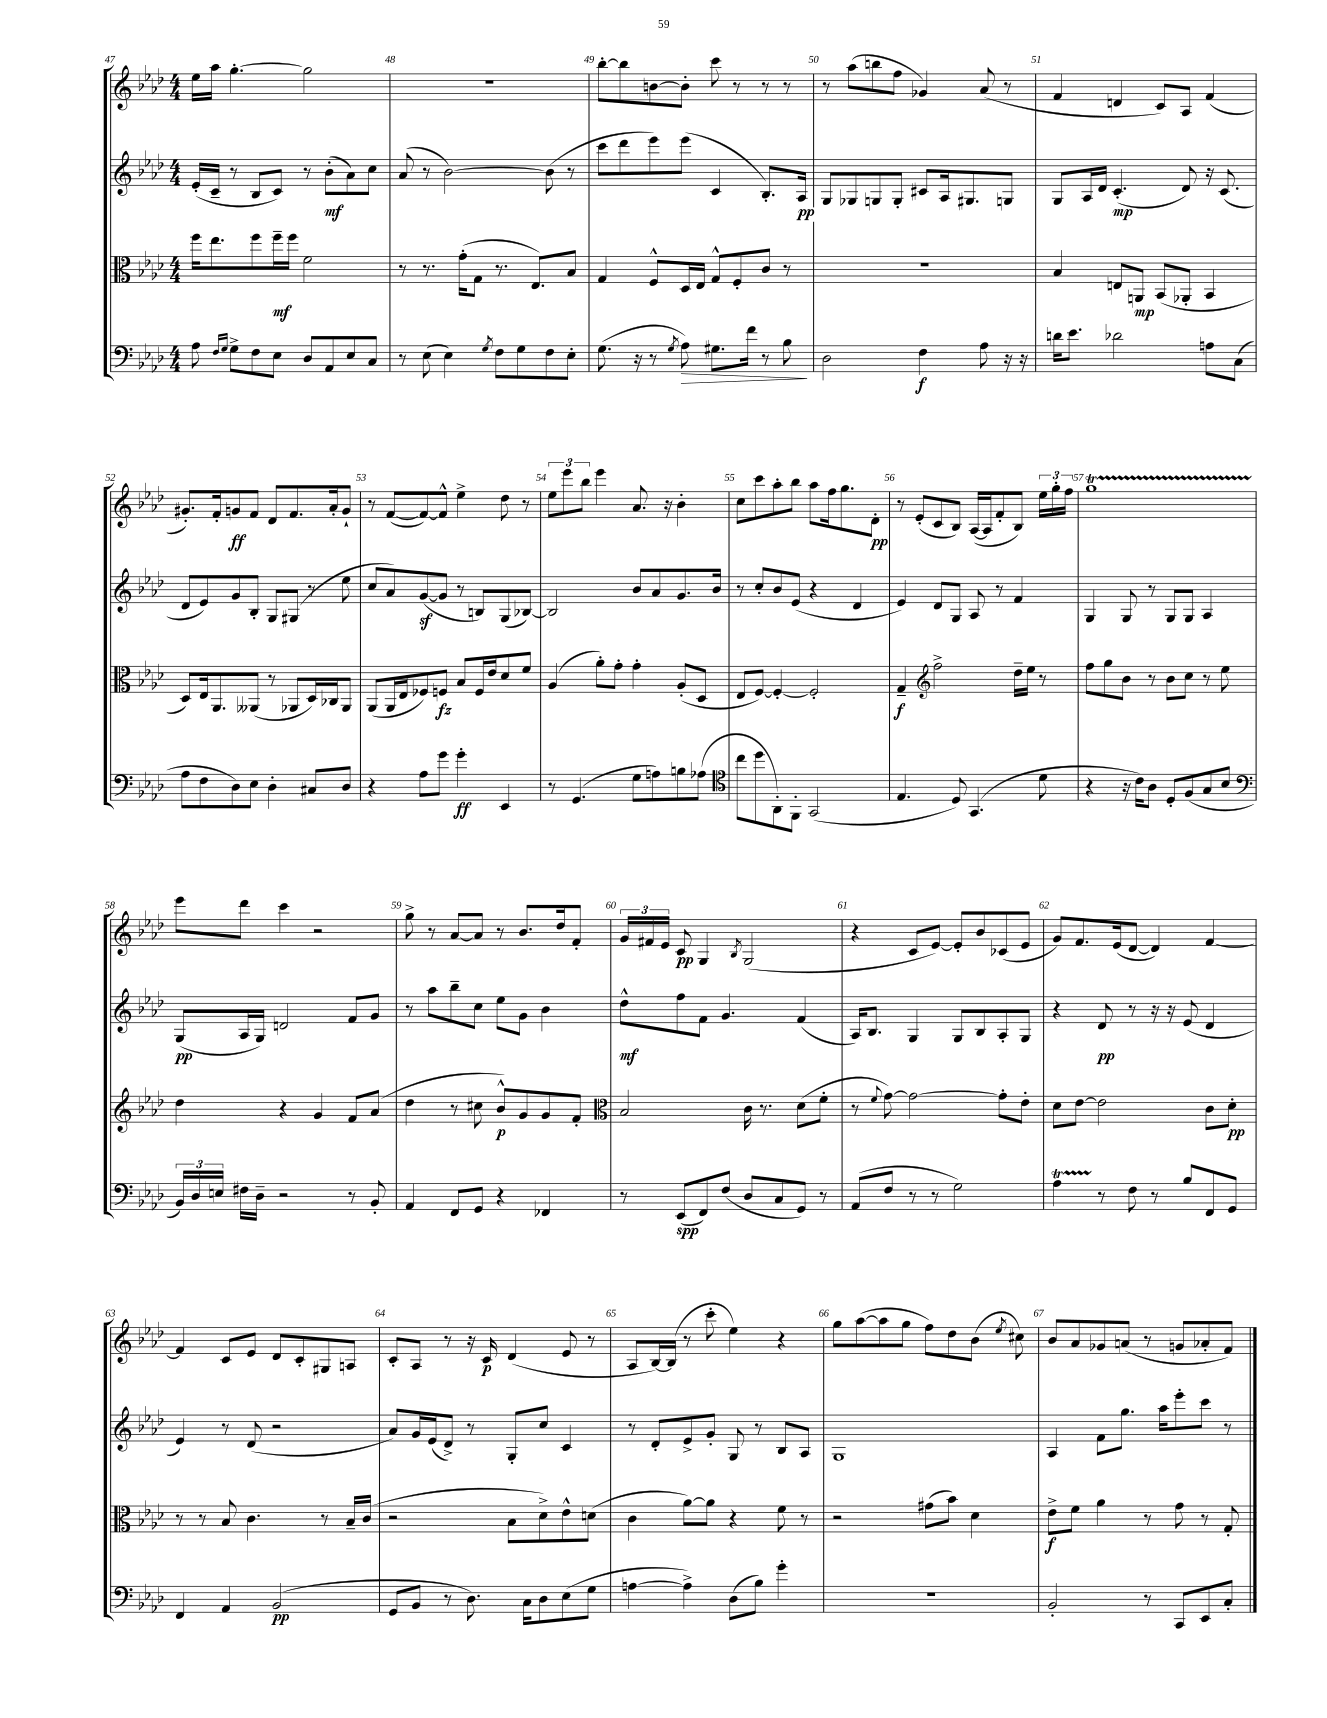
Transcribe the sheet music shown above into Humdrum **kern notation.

**kern	**dynam	**kern	**dynam	**kern	**dynam	**kern	**dynam
*part4	*part4	*part3	*part3	*part2	*part2	*part1	*part1
*staff4	*staff4	*staff3	*staff3	*staff2	*staff2	*staff1	*staff1
*clefF4	*	*clefC3	*	*clefG2	*	*clefG2	*
*k[b-e-a-d-]	*	*k[b-e-a-d-]	*	*k[b-e-a-d-]	*	*k[b-e-a-d-]	*
*M4/4	*	*M4/4	*	*M4/4	*	*M4/4	*
=47	=47	=47	=47	=47	=47	=47	=47
8A-\	.	16ff\KL	.	(16e-'/LL	.	16ee-\LL	.
.	.	8.ee-\	.	16c~/JJ	.	16aa-\JJ	.
16qqF/LL	.	.	.	.	.	.	.
16qqG/JJ	.	.	.	.	.	.	.
8G^\L	.	.	.	8r	.	[4.gg'\	.
8F\	.	8ff\	.	8B-/L	.	.	.
8E-\J	.	16ff~\L	mf	8c/J)	.	.	.
.	.	16ff\JJ	.	.	.	.	.
8D-/L	.	2f\	.	8r	.	2gg\]	.
8AA-/	.	.	.	(8b-'\L	mf	.	.
8E-/	.	.	.	8a-\)	.	.	.
8C/J	.	.	.	8cc\J	.	.	.
=48	=48	=48	=48	=48	=48	=48	=48
8r	.	8r	.	(8a-/	.	1r	.
(8E-\	.	8.r	.	8r	.	.	.
4E-\)	.	.	.	[2b-\)	.	.	.
.	.	(16g'\KL	.	.	.	.	.
.	.	8G\J	.	.	.	.	.
8qG/	.	.	.	.	.	.	.
8F\L	.	8.r	.	.	.	.	.
8G\	.	.	.	.	.	.	.
.	.	8.E-/L)	.	.	.	.	.
8F\	.	.	.	(8b-\]	.	.	.
8E-'\J	.	8B-/J	.	8r	.	.	.
=49	=49	=49	=49	=49	=49	=49	=49
(8.G\	.	4G/	.	8ccc\L	.	[8bb-'\L	.
.	.	.	.	8ddd-\	.	8bb-\]	.
16r	.	.	.	.	.	.	.
8r	.	8F^^/L	.	8eee-\)	.	[8bn\	.
8qG/	.	.	.	.	.	.	.
!	!LO:HP:b	!	!	!	!	!	!
8A-\)	>	16D-/L	.	(8eee-\J	.	8b'\J]	.
.	.	16E-/JJ	.	.	.	.	.
8.G#X\L	.	8G^^/L	.	4c/	.	8ccc\	.
.	.	8F'/	.	.	.	8r	.
16f\Jk	.	.	.	.	.	.	.
8r	.	8c/J	.	8.B-'/L)	.	8r	.
8B-\	.	8r	.	.	.	8r	.
.	.	.	.	16A-/Jk	pp	.	.
.	]	.	.	.	.	.	.
=50	=50	=50	=50	=50	=50	=50	=50
2D-\	.	1r	.	8G/L	.	8r	.
.	.	.	.	8G-X/	.	(8aa-\L	.
.	.	.	.	8Gn/	.	8bbn\	.
.	.	.	.	8G'/J	.	8ff\J	.
4F\	f	.	.	8c#X/L	.	4g-X/)	.
.	.	.	.	16A-/k	.	.	.
.	.	.	.	8.G#X/	.	.	.
8A-\	.	.	.	.	.	(8a-/	.
16r	.	.	.	8Gn/J	.	8r	.
16r	.	.	.	.	.	.	.
=51	=51	=51	=51	=51	=51	=51	=51
16dn\KL	.	4B-/	.	8G/L	.	4f/	.
8.e-\J	.	.	.	.	.	.	.
.	.	.	.	16A-/L	.	.	.
.	.	.	.	16d-/JJ	.	.	.
2d-X\	.	8En/L	.	(4.c'/	mp	4dn/	.
.	.	8AAn/J	mp	.	.	.	.
.	.	(8BB-/L	.	.	.	8c/L)	.
.	.	8AA-X'/J	.	8d-/)	.	8A-/J	.
8An\L	.	4BB-/	.	16r	.	(4f/	.
.	.	.	.	(8.c/	.	.	.
(8C\J	.	.	.	.	.	.	.
!!LO:LB:g=z
=52	=52	=52	=52	=52	=52	=52	=52
8A-\L	.	8D-/L)	.	8d-/L	.	8.g#X'/L)	.
8F\	.	16E-/k	.	8e-/)	.	.	.
.	.	8.AA-/	.	.	.	16f'/k	.
8D-\)	.	.	.	8g/	.	8gn/	ff
8E-\J	.	(8AA--X/J	.	8B-'/J	.	8f/J	.
4D-'\	.	8r	.	8G/L	.	8d-/L	.
.	.	8AA-X/L	.	(8G#X/J	.	8.f/	.
8C#X/L	.	16D-/L)	.	8r	.	.	.
.	.	16C-X/J	.	.	.	16a-'/k	.
8D-/J	.	8AA-/J	.	8ee-\	.	8g`/J	.
=53	=53	=53	=53	=53	=53	=53	=53
4r	.	(8AA-/L	.	8cc/L	.	8r	.
.	.	16AA-/L	.	8a-/)	.	([8f/L	.
.	.	16E-/J	.	.	.	.	.
8A-\L	.	8F-X/)	.	([8gz/	.	8f/_)	.
8g\J	.	8Fn/J	fz	8g/J]	.	8f^^/J]	.
4g'\	ff	8B-/L	.	8r	.	4ee-^\	.
.	.	16F/L	.	8Bn/L)	.	.	.
.	.	16e-/J	.	.	.	.	.
4EE-/	.	8d-/	.	(8G/	.	8dd-\	.
.	.	8f/J	.	[8B-X/J)	.	8r	.
=54	=54	=54	=54	=54	=54	=54	=54
8r	.	(4A-/	.	2B-/]	.	12ee-\L	.
.	.	.	.	.	.	12eee-\	.
(4.GG/	.	.	.	.	.	.	.
.	.	.	.	.	.	12bb-\J	.
.	.	8a-'\L)	.	.	.	4eee-\	.
.	.	8g'\J	.	.	.	.	.
8G\L	.	4g'\	.	8b-/L	.	8.a-/	.
8An\)	.	.	.	8a-/	.	.	.
.	.	.	.	.	.	16r	.
8Bn\	.	(8A-'/L	.	8.g/	.	4b-'\	.
(8A-X\J	.	8D-/J	.	.	.	.	.
.	.	.	.	16b-/Jk	.	.	.
=55	=55	=55	=55	=55	=55	=55	=55
*clefC4	*	*	*	*	*	*	*
8cc\L	.	8E-/L	.	8r	.	8cc\L	.
8dd-\	.	[8F/J)	.	8cc'/L	.	8ccc\	.
8AA-'\)	.	4F'/_	.	8b-/	.	8aa-'\	.
8FF'\J	.	.	.	(8e-/J	.	8bb-\J	.
(2GG/	.	2F'/]	.	4r	.	8aa-\L	.
.	.	.	.	.	.	16ff\k	.
.	.	.	.	.	.	8.gg\	.
.	.	.	.	4d-/	.	.	.
.	.	.	.	.	.	8d-'\J	pp
=56	=56	=56	=56	=56	=56	=56	=56
4.E-/	.	4G~/	f	4e-/)	.	8r	.
.	.	.	.	.	.	(8e-'/L	.
*	*	*clefG2	*	*	*	*	*
.	.	2ff^\	.	8d-/L	.	8c/	.
8D-/)	.	.	.	8G/J	.	8B-/J)	.
(4.GG/	.	.	.	8A-/	.	([16A-/LL	.
.	.	.	.	.	.	16A-/J]	.
.	.	.	.	8r	.	8f'/	.
.	.	16dd-~\LL	.	4f/	.	8B-/J)	.
.	.	16ee-\JJ	.	.	.	.	.
8d-\	.	8r	.	.	.	24ee-\LL	.
.	.	.	.	.	.	24gg'\	.
.	.	.	.	.	.	24ff\JJ	.
=57	=57	=57	=57	=57	=57	=57	=57
4r	.	8ff\L	.	4G/	.	1ggt	.
.	.	8gg\	.	.	.	.	.
16r	.	8b-\J	.	8G/	.	.	.
16c\KL)	.	.	.	.	.	.	.
8A-\J	.	8r	.	8r	.	.	.
8D-'/L	.	8b-\L	.	8G/L	.	.	.
(8F/	.	8cc\J	.	8G/J	.	.	.
8G/	.	8r	.	4A-/	.	.	.
8B-/J	.	8ee-\	.	.	.	.	.
!!LO:LB:g=z
=58	=58	=58	=58	=58	=58	=58	=58
*clefF4	*	*	*	*	*	*	*
24BB-/LL)	.	4dd-\	.	(8G/L	pp	8eee-\L	.
24D-/	.	.	.	.	.	.	.
24En/JJ	.	.	.	.	.	.	.
16F#X\LL	.	.	.	16A-/L	.	8ddd-\J	.
16D-~\JJ	.	.	.	16G/JJ)	.	.	.
2r	.	4r	.	2dn/	.	4ccc\	.
.	.	4g/	.	.	.	2r	.
8r	.	8f/L	.	8f/L	.	.	.
8BB-'/	.	(8a-/J	.	8g/J	.	.	.
=59	=59	=59	=59	=59	=59	=59	=59
4AA-/	.	4dd-\	.	8r	.	8gg^\	.
.	.	.	.	8aa-\L	.	8r	.
8FF/L	.	8r	.	8bb-~\	.	[8a-/L	.
8GG/J	.	8cc#X\	.	8cc\J	.	8a-/J]	.
4r	.	8b-^^/L)	p	8ee-\L	.	8r	.
.	.	8g/	.	8g\J	.	8.b-/L	.
4FF-X/	.	8g/	.	4b-\	.	.	.
.	.	.	.	.	.	16dd-/k	.
.	.	8f'/J	.	.	.	8f'/J	.
=60	=60	=60	=60	=60	=60	=60	=60
*	*	*clefC3	*	*	*	*	*
8r	.	2B-/	.	8dd-^^\L	mf	24g/LL	.
.	.	.	.	.	.	24f#X/	.
.	.	.	.	.	.	24e-/JJ	.
(8EE-/L	spp	.	.	8ff\	.	8c/	pp
8FF/)	.	.	.	8f\J	.	4G/	.
(8F/J	.	.	.	4.g/	.	.	.
.	.	.	.	.	.	8qB-/	.
8D-/L	.	16c\	.	.	.	(2G/	.
.	.	8.r	.	.	.	.	.
8C/	.	.	.	.	.	.	.
8GG/J)	.	(8d-\L	.	(4f/	.	.	.
8r	.	8f'\J	.	.	.	.	.
=61	=61	=61	=61	=61	=61	=61	=61
(8AA-/L	.	8r	.	16A-/KL)	.	4r	.
.	.	.	.	8.B-/J	.	.	.
.	.	8qqf/	.	.	.	.	.
8F/J	.	[8g\)	.	.	.	.	.
8r	.	2g\_	.	4G/	.	8c/L	.
8r	.	.	.	.	.	[8e-/J)	.
2G\)	.	.	.	8G/L	.	8e-'/L]	.
.	.	.	.	8B-/	.	8b-/	.
.	.	8g'\L]	.	8A-'/	.	(8c-X/	.
.	.	8e-'\J	.	8G/J	.	8e-/J	.
=62	=62	=62	=62	=62	=62	=62	=62
4A-T\	.	8d-\L	.	4r	.	8g/L)	.
.	.	[8e-\J	.	.	.	8.f/	.
8r	.	2e-\]	.	8d-/	pp	.	.
.	.	.	.	.	.	(16e-/k	.
8F\	.	.	.	8r	.	[8d-/J	.
8r	.	.	.	16r	.	4d-/])	.
.	.	.	.	16r	.	.	.
8B-/L	.	.	.	(8e-/	.	.	.
8FF/	.	8c\L	.	4d-/	.	[4f/	.
8GG/J	.	8d-'\J	pp	.	.	.	.
!!LO:LB:g=z
=63	=63	=63	=63	=63	=63	=63	=63
4FF/	.	8r	.	4e-/)	.	4f/]	.
.	.	8r	.	.	.	.	.
4AA-/	.	8B-/	.	8r	.	8c/L	.
.	.	4.c\	.	(8d-/	.	8e-/J	.
(2BB-/	pp	.	.	2r	.	8d-/L	.
.	.	.	.	.	.	8c'/	.
.	.	8r	.	.	.	8G#X/	.
.	.	16B-~/LL	.	.	.	8An/J	.
.	.	(16c/JJ	.	.	.	.	.
=64	=64	=64	=64	=64	=64	=64	=64
8GG/L	.	2r	.	8a-/L)	.	8c'/L	.
8BB-/J	.	.	.	16g/L	.	8A-/J	.
.	.	.	.	(16e-/J	.	.	.
8r	.	.	.	8d-^/J)	.	8r	.
8.D-\)	.	.	.	8r	.	16r	.
.	.	.	.	.	.	16c/	p
.	.	8B-\L	.	8G'/L	.	(4d-/	.
16C\KL	.	.	.	.	.	.	.
8D-\	.	8d-^\)	.	8cc/J	.	.	.
(8E-\	.	8e-^^\	.	4c/	.	8e-/	.
8G\J	.	(8dn\J	.	.	.	8r	.
=65	=65	=65	=65	=65	=65	=65	=65
[4An\	.	4c\	.	8r	.	8A-/L	.
.	.	.	.	8d-'/L	.	[16B-/L)	.
.	.	.	.	.	.	(16B-/JJ]	.
4A^\])	.	[8a-\L)	.	8e-^/	.	8r	.
.	.	8a-\J]	.	8g'/J	.	8ccc'\	.
(8D-\L	.	4r	.	8G/	.	4ee-\)	.
8B-\J)	.	.	.	8r	.	.	.
4g'\	.	8f\	.	8B-/L	.	4r	.
.	.	8r	.	8A-/J	.	.	.
=66	=66	=66	=66	=66	=66	=66	=66
1r	.	2r	.	1G	.	8gg\L	.
.	.	.	.	.	.	([8aa-\	.
.	.	.	.	.	.	8aa-\]	.
.	.	.	.	.	.	8gg\J	.
.	.	(8g#X\L	.	.	.	8ff\L)	.
.	.	8b-\J)	.	.	.	8dd-\	.
.	.	4d-\	.	.	.	(8b-\J	.
.	.	.	.	.	.	8qee-/	.
.	.	.	.	.	.	8cc#X\)	.
=67	=67	=67	=67	=67	=67	=67	=67
2BB-'/	.	8e-^\L	f	4A-/	.	8b-/L	.
.	.	8f\J	.	.	.	8a-/	.
.	.	4a-\	.	8f\L	.	8g-X/	.
.	.	.	.	8.gg\J	.	(8an/J	.
8r	.	8r	.	.	.	8r	.
.	.	.	.	16aa-\KL	.	.	.
8CC/L	.	8g\	.	8eee-'\	.	8gn/L	.
8EE-/	.	8r	.	8ccc\J	.	8a-X'/	.
8C'/J	.	8G'/	.	8r	.	8f/J)	.
==	==	==	==	==	==	==	==
*-	*-	*-	*-	*-	*-	*-	*-
